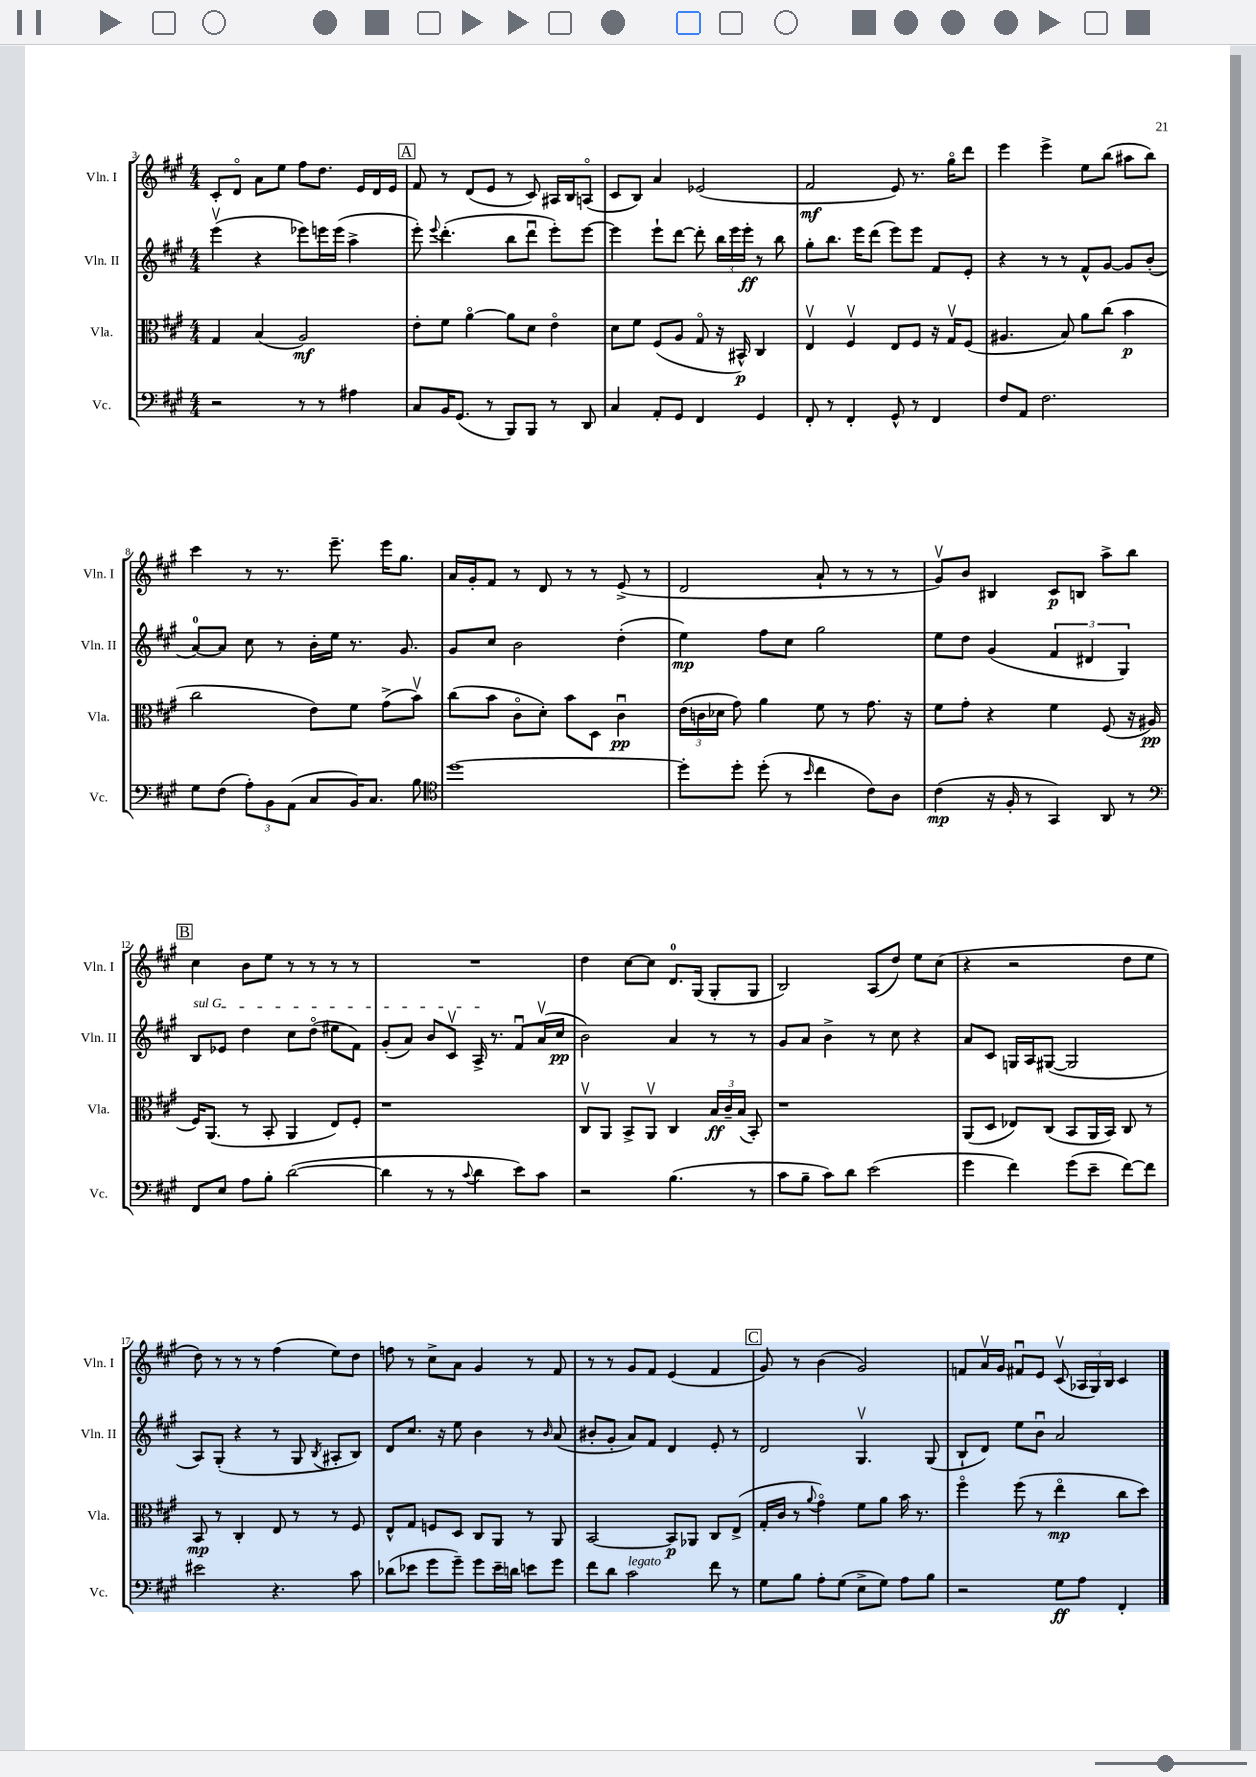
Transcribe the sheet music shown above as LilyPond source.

<<
\new StaffGroup <<
\new Staff = "s0" \with { instrumentName = "Vln. I" shortInstrumentName = "Vln. I" } {
    \clef treble \key a \major \numericTimeSignature \time 4/4
    \autoBeamOff cis'8[-. d'8]\flageolet a'8[ e''8] fis''8[ d''8.] e'16[ d'16 e'16] |
    \mark \markup { \box "A" } fis'8 r8 d'8[( e'8] r8 cis'8) ais16[ b16 a8]\flageolet( |
    cis'8[ b8]) a'4 ees'2( |
    fis'2\mf e'8) r8. gis''16[\flageolet d'''8] |
    e'''4 e'''4-> e''8[ b''8]( ais''8[ b''8]) |
    cis'''4 r8 r8. e'''8.-- e'''16[ gis''8.] |
    a'16[ gis'16-. fis'8] r8 d'8 r8 r8 e'8->( r8 |
    d'2 a'8-! r8 r8 r8 |
    gis'8[\upbow) b'8] bis4 cis'8[\p b8] a''8[-> b''8] |
    \mark \markup { \box "B" } cis''4 b'8[ e''8] r8 r8 r8 r8 |
    R1 |
    d''4 cis''8[~ cis''8] d'8.[-0 gis16]( gis8[-. gis8] |
    b2) a8[( d''8]) e''8[ cis''8]( |
    r4 r2 d''8[ e''8] |
    d''8) r8 r8 r8 fis''4( e''8[) d''8] |
    f''8 r8 cis''8[-> a'8] gis'4 r8 fis'8 |
    r8 r8 gis'8[ fis'8] e'4( fis'4 |
    \mark \markup { \box "C" } gis'8) r8 b'4( gis'2) |
    f'8[ a'16\upbow gis'16] fis'8[\downbow e'8] cis'8\upbow( \tuplet 3/2 { aes16[ gis16) b16] } cis'4 \bar "|." |
}
\new Staff = "s1" \with { instrumentName = "Vln. II" shortInstrumentName = "Vln. II" } {
    \clef treble \key a \major \numericTimeSignature \time 4/4
    \autoBeamOff e'''4\upbow( r4 ees'''8[) e'''16 e'''16]( a''4-> |
    \mark \markup { \box "A" } e'''8-.) \appoggiatura { e'''8 } d'''4.-.( b''8[ d'''8]\downbow e'''8[-.) e'''8]~ |
    e'''4 e'''8[-! d'''8]~ d'''8-. \tuplet 3/2 { b''16[ e'''16 e'''16]-.\ff } r8 b''8 |
    gis''8[-. b''8.] e'''16[ d'''8]( e'''8[) e'''8] fis'8[ e'8]-. |
    r4 r8 r8 fis'8[-^ gis'8]~ gis'8[ b'8]-.( |
    a'8[-0~) a'8] cis''8 r8 b'16[-. e''16] r8. gis'8. |
    gis'8[ cis''8] b'2 d''4-.( |
    e''4\mp) fis''8[ cis''8] gis''2 |
    e''8[ d''8] gis'4( \tuplet 3/2 { fis'4 dis'4 gis4) } |
    \mark \markup { \box "B" } \once \override TextSpanner.bound-details.left.text = \markup { \italic "sul G" } b8[\startTextSpan ees'8] d''4 cis''8[ d''8]\flageolet( eis''8[ fis'8]) |
    gis'8[-.( a'8]) b'8[ cis'8]\upbow a16->\stopTextSpan r8. fis'8[\downbow a'16\upbow( cis''16]\pp |
    b'2) a'4 r8 r8 |
    gis'8[ a'8] b'4-> r8 cis''8 r4 |
    a'8[ cis'8] g16[ a16 gis8]~( gis2 |
    a8[) gis8]-.( r4 r8 gis8 \acciaccatura { b8 } ais8[-. b8]) |
    d'8[ cis''8.] r16 e''8 b'4 r8 \grace { b'16 } a'8( |
    bis'8[-. gis'8]-. a'8[) fis'8] d'4 e'8-. r8 |
    \mark \markup { \box "C" } d'2 gis4.\upbow gis8( |
    b8[-! d'8]) e''8[ b'8]\downbow a'2 \bar "|." |
}
\new Staff = "s2" \with { instrumentName = "Vla." shortInstrumentName = "Vla." } {
    \clef alto \key a \major \numericTimeSignature \time 4/4
    \autoBeamOff gis4 b4( a2\mf) |
    \mark \markup { \box "A" } e'8[-. fis'8] a'4~\flageolet a'8[ d'8] e'4\flageolet |
    d'8[ fis'8] fis8[( a8] gis8\flageolet r16 bis,16-^\p) cis4 |
    e4\upbow fis4\upbow e8[ fis8] r16 gis16[\upbow fis8]( |
    ais4. b8) a'8[ cis''8]( b'4\p |
    cis''2 e'8[) fis'8] gis'8[->( b'8]\upbow) |
    cis''8[( b'8] cis'8[\flageolet d'8]-.) b'8[ d8] cis'4\downbow\pp |
    \tuplet 3/2 { e'16[( c'16 des'16] } gis'8) a'4 fis'8 r8 gis'8. r16 |
    fis'8[ gis'8]-. r4 fis'4 fis8( r16 ais16\pp |
    \mark \markup { \box "B" } fis16[) a,8.]( r8 b,8-. a,4 e8[) fis8]-. |
    r1 |
    cis8[\upbow a,8] b,8[-> a,8]\upbow cis4 \tuplet 3/2 { b16[\ff cis'16-- b16]( } b,8-.) |
    r1 |
    a,8[( d8] ees8[) cis8]( b,8[ a,16 b,16]) cis8 r8 |
    b,8\mp r8 cis4-. e8 r8 r8 fis8 |
    e8[-^ gis8] f8[ d8] cis8[ a,8] r8 a,8 |
    b,2~ b,8[\p aes,8] cis8[ e8]->( |
    \mark \markup { \box "C" } gis16[-. cis'16] r8 \appoggiatura { a'8 } gis'4\flageolet) fis'8[ a'8] b'16 r8. |
    fis''4\flageolet fis''8( r8 e''4\flageolet\mp cis''8[ d''8]) \bar "|." |
}
\new Staff = "s3" \with { instrumentName = "Vc." shortInstrumentName = "Vc." } {
    \clef bass \key a \major \numericTimeSignature \time 4/4
    \autoBeamOff r2 r8 r8 ais4 |
    \mark \markup { \box "A" } cis8[ b,16 gis,8.]( r8 b,,8[) b,,8] r8 d,8 |
    cis4 a,8[-. gis,8] fis,4 gis,4 |
    fis,8-. r8 fis,4-. gis,8-^ r8 fis,4 |
    fis8[ a,8] fis2. |
    gis8[ fis8]( \tuplet 3/2 { a8[-.) b,8 a,8]( } cis8[ b,16) cis8.] b8 |
    \clef tenor d''1~ |
    d''8[-. d''8]-. d''8-.( r8 \grace { b'16 } cis''4 cis'8[) a8] |
    cis'4\mp( r16 fis16-. r8 gis,4) a,8 r8 |
    \mark \markup { \box "B" } \clef bass fis,8[ e8] a8[ b8]-. d'2~( |
    d'4 r8 r8 \appoggiatura { cis'8 } d'4 e'8[) cis'8] |
    r2 b4.( r8 |
    cis'8[ b8]-- cis'8[) d'8] e'2( |
    gis'4 fis'4) gis'8[( e'8]-- fis'8[~) fis'8] |
    eis'2 r4. cis'8 |
    des'8[( ees'8] gis'8[ gis'8]--) gis'8[ ees'16-- d'16] e'8[ gis'8] |
    fis'8[ d'8] cis'2^\markup { \italic "legato" } fis'8 r8 |
    \mark \markup { \box "C" } gis8[ b8] a8[-. gis8]( e8[-> gis8]) a8[ b8] |
    r2 gis8[\ff a8] fis,4-. \bar "|." |
}
>>
>>
\layout { \context { \Score currentBarNumber = #3 } }
